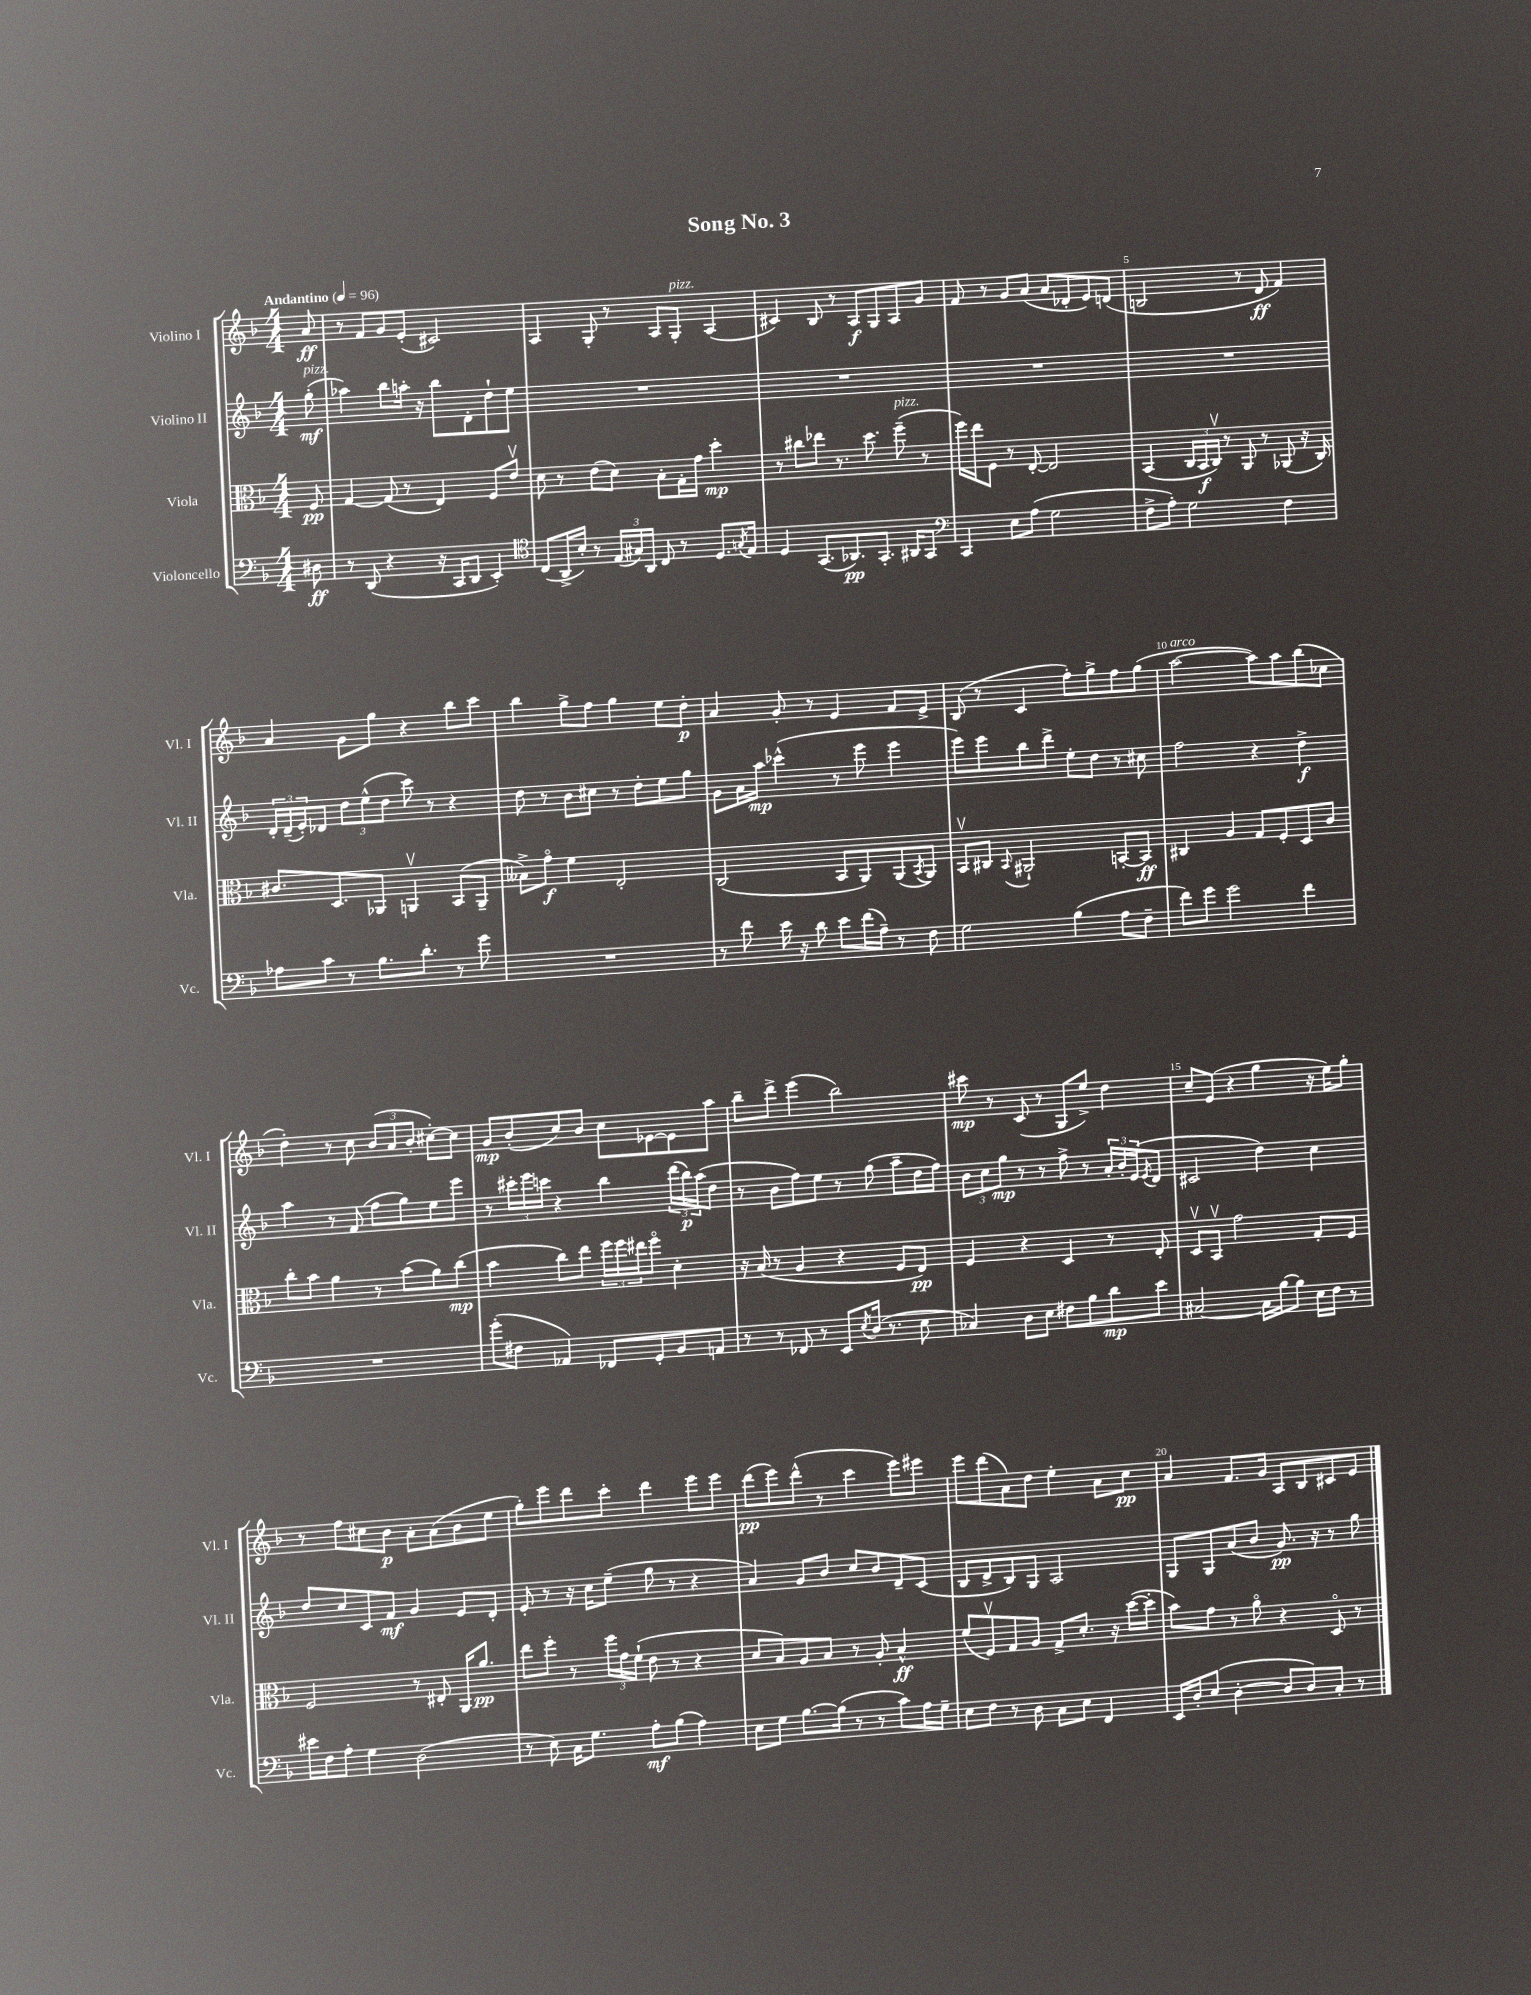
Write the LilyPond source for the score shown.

\header { title = "Song No. 3" }
<<
\new StaffGroup <<
\new Staff = "s0" \with { instrumentName = "Violino I" shortInstrumentName = "Vl. I" } {
    \clef treble \key f \major \numericTimeSignature \time 4/4 \partial 8 \tempo "Andantino" 4 = 96
    a'8\ff |
    r8 f'8 g'8 e'8-.( cis'2) |
    a4 g8-. r8 a8 g8-.^\markup { \italic "pizz." } a4( |
    cis'4) bes8 r8 a8\f g8 a8 g'8 |
    f'8 r8 g'8 a'8( a'8 des'8-. e'8) d'8( |
    b2 r8 d'8\ff f'4) |
    a'4 g'8 g''8 r4 bes''8 c'''8 |
    bes''4 g''8-> f''8 g''4 e''8 d''8-.\p |
    a'4 g'8-. r8 e'4 f'8 e'8-> |
    bes8( r8 c'4 f''8-.) g''8-> f''8 g''8( |
    a''2~^\markup { \italic "arco" } a''8) a''8 bes''8( ces''8 |
    d''4-.) r8 c''8 \tuplet 3/2 { bes'8( a'8 bes'8-. } cis''8~-.) cis''8 |
    g'8\mp bes'8-.( c''8) bes'8 c''8 ees'8~ ees'8 a''8 |
    bes''8-- d'''8-> e'''4( bes''2) |
    cis'''8\mp r8 c'8( r8 g8 e''8->) d''4 |
    c''8-- e'8( r4 g''4 r16 e''16) g''8-. |
    r8 f''8 cis''8 bes'8\p a'8-. a'8( bes'8 e''8 |
    g''8-.) e'''8 d'''8 c'''8-. d'''4 e'''8 e'''8 |
    d'''8\pp( e'''8) d'''8-^( r8 c'''4 e'''8) eis'''8 |
    e'''8 d'''8( a'8) d''8 e''4-. a'8 c''8\pp |
    a'4 f'8. g'16 a8 bes8 cis'8 e'8 \bar "|." |
}
\new Staff = "s1" \with { instrumentName = "Violino II" shortInstrumentName = "Vl. II" } {
    \clef treble \key f \major \numericTimeSignature \time 4/4 \partial 8
    g''8-.\mf^\markup { \italic "pizz." }( |
    aes''4) bes''8 a''16-. r16 bes''8 d'8-. d''8-! e''8 |
    R1 |
    R1 |
    R1 |
    R1 |
    \tuplet 3/2 { d'16-. d'16--( e'16-.) } des'8 \tuplet 3/2 { d''8 e''8-^( d''8 } c'''8) r8 r4 |
    d''8 r8 bes'8 cis''8 r8 d''8-. e''8 g''8 |
    g'8 a'16 a''16\mp ces'''4-^( r8 e'''8 e'''4 |
    e'''8) e'''8 bes''8 d'''8-> e''8-. d''8 r8 cis''8 |
    f''2 r4 d''4->\f |
    a''4 r8 f'8( f''8 g''8) e''8 e'''8 |
    r8 \tuplet 3/2 { cis'''16-. e'''16 c'''16 } r4 bes''4 \tuplet 3/2 { d'''16( bes''16\p) a''16( } d''8 |
    r8 bes'8 f''8) e''8 r8 g''8( a''8-- d''16 f''16) |
    \tuplet 3/2 { bes'8 c''8 g''8\mp } r8 r8 f''8-> r8 \tuplet 3/2 { a'16-. bes'16-. e'16( } \acciaccatura { e'8 } d'8 |
    cis'2 d''4) c''4 |
    d''8 c''8 c'8 f'8\mf g'4 e'8 d'8-. |
    e'8-. r8 r16 c''16 e''8--( g''8 r8 r4 |
    a'4) g'8 bes'8 c''8 bes'8 d'8-- c'8( |
    bes8 d'8-> bes8) g8 a2 |
    g8 g8 a'8( bes'8 g'8.\pp) r16 r8 g''8 \bar "|." |
}
\new Staff = "s2" \with { instrumentName = "Viola" shortInstrumentName = "Vla." } {
    \clef alto \key f \major \numericTimeSignature \time 4/4 \partial 8
    f8\pp |
    g4~ g8( r8 e4) f8 e'8\upbow |
    d'8 r8 e'8( d'8) bes8-. g16-. g'16 d''4-.\mp |
    r8 cis''8 ees''8 r8. d''8. f''8--^\markup { \italic "pizz." }( r8 |
    f''16) e''16 f8 r8 e8~-. e2 |
    bes,4( \tuplet 3/2 { c16 bes,16\f c16\upbow) } r8 a,8 r8 aes,8( r16 c16) |
    cis'8. d8. aes,8 a,4\upbow bes,8( a,8-- |
    beses8->) g'8\flageolet\f f'4 e2-. |
    c2( bes,8 a,8) a,8( \acciaccatura { bes,8 } a,8) |
    bes,8\upbow cis8 \appoggiatura { bes,8 } ais,2-! b,8~-. b,8\ff |
    cis4 a4 g8 f8-. d8 c'8 |
    c''8-. bes'8 a'4 r8 bes'8( a'8) c''8\mp( |
    bes'4 c''8) e''8 \tuplet 3/2 { f''16 f''16 eis''16 } f''8\flageolet d'4-. |
    r16 bes16( r8 a4 r4 f8 e8\pp) |
    f4 r4 d4 r8 e8-. |
    d8\upbow bes,8\upbow g'2 g8-. f8 |
    f2 r8 eis8-. a,16 a'8.\pp |
    e''8 f''8-. r8 \tuplet 3/2 { f''16 g'16 f'16-!( } e'8 r8 r4 |
    d'8 bes8) a8 bes8 r8 a8-. bes4-^\ff |
    f'8( f8\upbow) g8 a8 g8-> d'8.-. r16 d''16~( d''16-. |
    bes'8) g'8 r8 a'8\flageolet r4 d8\flageolet r8 \bar "|." |
}
\new Staff = "s3" \with { instrumentName = "Violoncello" shortInstrumentName = "Vc." } {
    \clef bass \key f \major \numericTimeSignature \time 4/4 \partial 8
    dis8\ff |
    r8 d,8( r4 r16 c,16 d,8 e,4-.) |
    \clef tenor c8( a,16-> bes16-.) r8 \tuplet 3/2 { e16( gis16) a,16 } c8 r8 d8. \acciaccatura { g8 } e16 |
    d4 g,8.( aes,8.\pp) g,8.-. ais,16 g,8 |
    \clef bass c,4 e8 a8( g2 |
    f8-> a8-.) g2 f4 |
    aes8 c'8 r8 bes8. d'8.-. r8 g'8 |
    R1 |
    r8 f'8 e'16 r16 d'8 e'8 f'16( a16--) r8 f8 |
    g2 bes4( a8 f8-- |
    f'8) g'8 g'2 f'4 |
    R1 |
    g'8-.( fis8 aes,4) fes,8 g,8-. bes,8 a,8 |
    r8 r8 fes,8 r8 e,8 \acciaccatura { e8 } d16( r8. e8 |
    ces4) d8 e8 fis8 bes8 d'8\mp e'8 |
    cis2~ cis16 bes16~ bes8 e16 f16 r8 |
    eis'16 f16 a8-. g4 d2( |
    r8 e8) c16 g8. a8-.\mf bes8( a4) |
    e8 g8 bes8.~ bes16( r8 r8 c'8) a16 g16-- |
    e8 f8 r8 d8 c8 e8 f,4 |
    e,16 d16-. e8( d4~-. d8 d8) c8-. r8 \bar "|." |
}
>>
>>
\layout { \context { \Score \override BarNumber.break-visibility = ##(#f #t #t) barNumberVisibility = #(every-nth-bar-number-visible 5) } }
